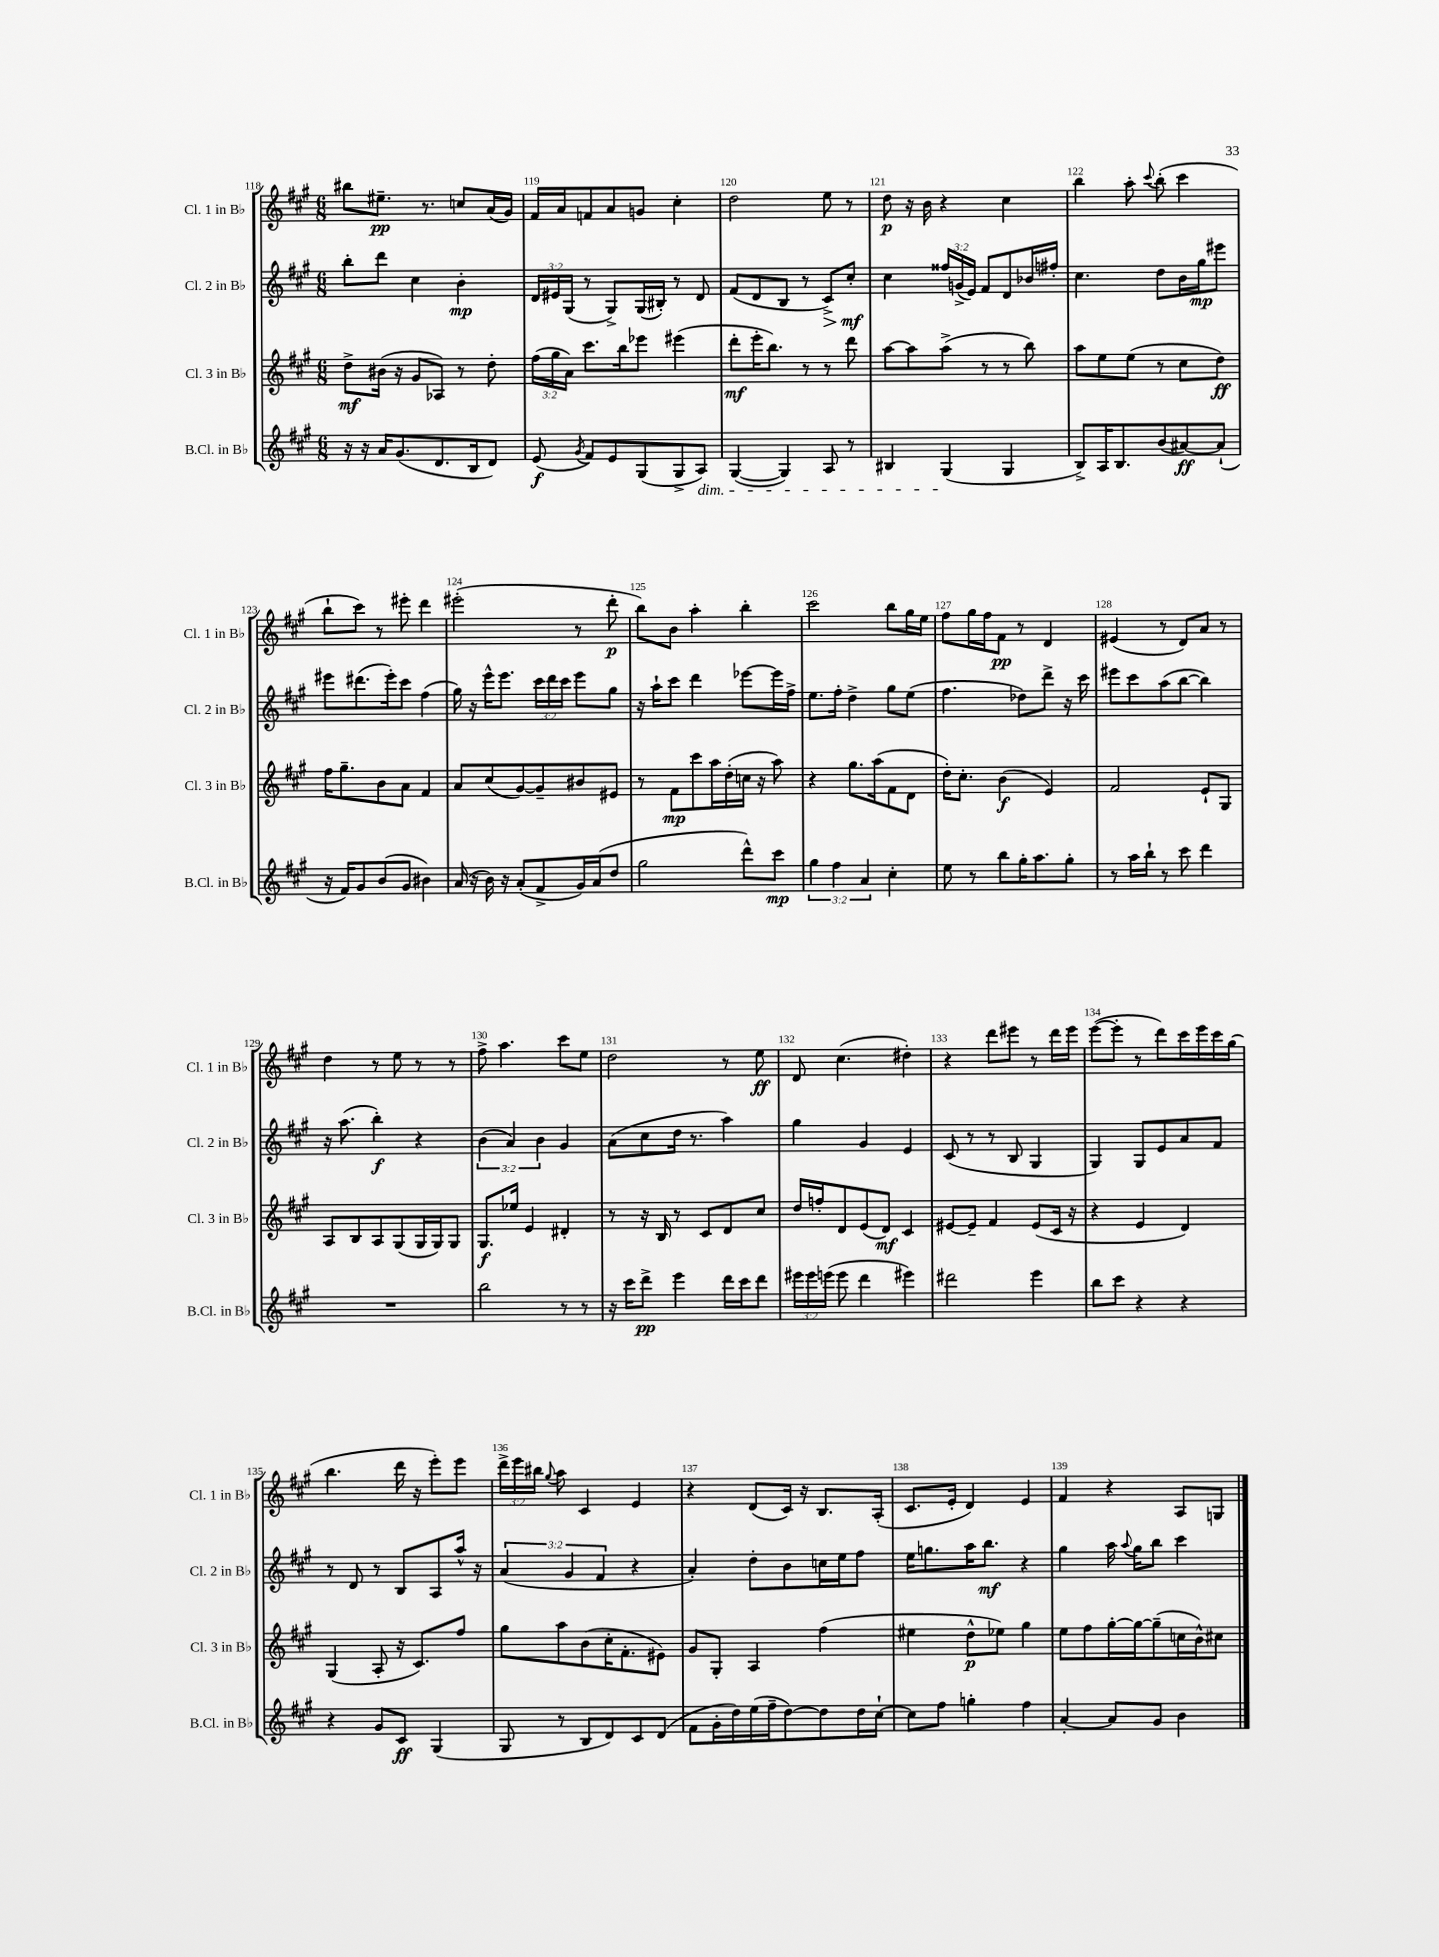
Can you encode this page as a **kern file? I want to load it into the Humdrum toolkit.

**kern	**dynam	**kern	**dynam	**kern	**dynam	**kern	**dynam
*part4	*part4	*part3	*part3	*part2	*part2	*part1	*part1
*staff4	*staff4	*staff3	*staff3	*staff2	*staff2	*staff1	*staff1
*I"B.Cl. in B♭	*	*I"Cl. 3 in B♭	*	*I"Cl. 2 in B♭	*	*I"Cl. 1 in B♭	*
*I'B.Cl. in B♭	*	*I'Cl. 3 in B♭	*	*I'Cl. 2 in B♭	*	*I'Cl. 1 in B♭	*
*clefG2	*	*clefG2	*	*clefG2	*	*clefG2	*
*k[f#c#g#]	*	*k[f#c#g#]	*	*k[f#c#g#]	*	*k[f#c#g#]	*
*M6/8	*	*M6/8	*	*M6/8	*	*M6/8	*
=118	=118	=118	=118	=118	=118	=118	=118
16r	.	8dd^\L	mf	8bb'\L	.	8bb#X\L	.
16r	.	.	.	.	.	.	.
16a/KL	.	(16b#X\Jk	.	8ddd\J	.	8.ee#X~\J	pp
(8.g#/	.	16r	.	.	.	.	.
.	.	8g#/L	.	4cc#\	.	.	.
.	.	.	.	.	.	8.r	.
8.d/	.	8A-X/J)	.	.	.	.	.
.	.	8r	.	4b'\	mp	8ccn/L	.
16B/k	.	.	.	.	.	.	.
8d/J)	.	8dd'\	.	.	.	(16a/L	.
.	.	.	.	.	.	16g#/JJ)	.
=119	=119	=119	=119	=119	=119	=119	=119
(8e/	f	(24ff#\LL	.	24d/LL	.	16f#/LL	.
.	.	24gg#\	.	24e#X/	.	.	.
.	.	.	.	.	.	16a/J	.
.	.	24a\JJ)	.	(24G#/JJ	.	.	.
8qg#/	.	.	.	.	.	.	.
8f#/L)	.	8.ccc#\L	.	8r	.	8fn/	.
8e/	.	.	.	8G#^/L)	.	8a/	.
.	.	16bb\k	.	.	.	.	.
(8G#/	.	8eee-X\J	.	(16G#/L	.	8gn/J	.
.	.	.	.	16B#X'/JJ)	.	.	.
8G#^/	.	(4eee#X\	.	8r	.	4cc#'\	.
!LO:TX:b:i:t=dim.	!	!	!	!	!	!	!
8A/J)	.	.	.	8d/	.	.	.
=120	=120	=120	=120	=120	=120	=120	=120
([4G#/	.	8ddd'\L	mf	(8f#/L	.	2dd\	.
.	.	16eee'\K	.	8d/	.	.	.
.	.	8.bb\J)	.	.	.	.	.
4G#/])	.	.	.	8B/J	.	.	.
.	.	8r	.	8r	.	.	.
!	!	!	!	!	!LO:HP:b	!	!
8A/	.	8r	.	8c#^/L)	>	8ee\	.
8r	.	8ddd\	.	8cc#'/J	mf	8r	.
.	.	.	.	.	]	.	.
=121	=121	=121	=121	=121	=121	=121	=121
4B#X/	.	[8aa\L	.	4cc#\	.	8dd\	p
.	.	8aa\]	.	.	.	16r	.
.	.	.	.	.	.	16b\	.
(4G#/	.	(8aa^\J	.	24ff##X/LL	.	4r	.
.	.	.	.	(24gn^/	.	.	.
.	.	.	.	24e/JJ)	.	.	.
.	.	8r	.	8f#/L	.	.	.
4G#/	.	8r	.	8d/	.	4cc#\	.
.	.	8bb\)	.	16b-X/L	.	.	.
.	.	.	.	16ff#X'/JJ	.	.	.
=122	=122	=122	=122	=122	=122	=122	=122
8B^/L)	.	8aa\L	.	4.cc#\	.	4bb\	.
16A/K	.	8ee\	.	.	.	.	.
8.B/	.	.	.	.	.	.	.
.	.	(8ee\J	.	.	.	8aa'\	.
.	.	.	.	.	.	8qqccc#/	.
(8b/	.	8r	.	8dd\L	.	(8bb'\	.
[8a#X/)	ff	8cc#\L	.	16b\L	.	4ccc#\	.
.	.	.	.	16gg#\J	mp	.	.
(8a#`/J]	.	8dd\J)	ff	8eee#X\J	.	.	.
!!LO:LB:g=z
=123	=123	=123	=123	=123	=123	=123	=123
16r	.	16ff#\KL	.	8eee#X\L	.	8bb`\L	.
16f#/KL)	.	8.gg#~\	.	.	.	.	.
8g#/	.	.	.	(8.ddd#X\	.	8ccc#\J)	.
(8b/	.	8b\	.	.	.	8r	.
.	.	.	.	16eee#'\k)	.	.	.
8g#/J	.	8a\J	.	8ccc#\J	.	8eee#X'\	.
4b#X\)	.	4f#/	.	(4ff#\	.	4ddd\	.
=124	=124	=124	=124	=124	=124	=124	=124
(16a/	.	8a/L	.	16gg#\)	.	(2eee#X'\	.
16r	.	.	.	16r	.	.	.
16b\)	.	(8cc#/	.	16eee^^\KL	.	.	.
16r	.	.	.	8.eee\J	.	.	.
(8a'/L	.	[8g#/)	.	.	.	.	.
8f#^/	.	8g#~/]	.	24ccc#\LL	.	.	.
.	.	.	.	24ddd\	.	.	.
.	.	.	.	24ccc#\JJ	.	.	.
16g#/L)	.	8b#X/	.	8eee\L	.	8r	.
(16a/J	.	.	.	.	.	.	.
8dd/J	.	8e#X/J	.	8gg#\J	.	8ddd'\	p
=125	=125	=125	=125	=125	=125	=125	=125
2gg#\	.	8r	.	16r	.	8bb\L)	.
.	.	.	.	16aa`\KL	.	.	.
.	.	8f#\L	mp	8ccc#\J	.	8b\J	.
.	.	8ccc#\	.	4ddd\	.	4aa'\	.
.	.	16aa\L	.	.	.	.	.
.	.	(16dd'\	.	.	.	.	.
8ddd^^\L)	.	16ccn\JJ	.	[8eee-X\L	.	4bb'\	.
.	.	16r	.	.	.	.	.
8ccc#\J	mp	8aa\)	.	16eee-\L]	.	.	.
.	.	.	.	16ff#^\JJ	.	.	.
=126	=126	=126	=126	=126	=126	=126	=126
6gg#\	.	4r	.	8.ee\L	.	2ccc#\	.
6ff#\	.	.	.	.	.	.	.
.	.	.	.	16ff#'\Jk	.	.	.
.	.	8.gg#\L	.	4dd^\	.	.	.
6a/	.	.	.	.	.	.	.
.	.	(16aa\k	.	.	.	.	.
4cc#'\	.	8f#\	.	8gg#\L	.	8bb\L	.
.	.	8d\J	.	(8ee\J	.	16gg#\L	.
.	.	.	.	.	.	16ee\JJ	.
=127	=127	=127	=127	=127	=127	=127	=127
8ee\	.	16dd'\KL)	.	4.ff#\	.	8ff#\L	.
.	.	8.cc#'\J	.	.	.	.	.
8r	.	.	.	.	.	16gg#\L	.
.	.	.	.	.	.	16ff#\J	.
8bb\L	.	(4b\	f	.	.	8f#\J	pp
16gg#'\K	.	.	.	8dd-X\L)	.	8r	.
8.aa\	.	.	.	.	.	.	.
.	.	4e/)	.	8ddd^\J	.	4d/	.
8gg#'\J	.	.	.	16r	.	.	.
.	.	.	.	16ccc#\	.	.	.
=128	=128	=128	=128	=128	=128	=128	=128
8r	.	2f#/	.	8eee#X\L	.	(4e#X/	.
16aa\LL	.	.	.	8ccc#\	.	.	.
16bb`\JJ	.	.	.	.	.	.	.
8r	.	.	.	(8aa\	.	8r	.
8ccc#\	.	.	.	[8bb\J	.	8d/L)	.
4ddd\	.	8e`/L	.	4bb\])	.	8a/J	.
.	.	8G#/J	.	.	.	8r	.
!!LO:LB:g=z
=129	=129	=129	=129	=129	=129	=129	=129
2.r	.	8A/L	.	16r	.	4dd\	.
.	.	.	.	(8.aa\	.	.	.
.	.	8B/	.	.	.	.	.
.	.	8A/	.	4bb'\)	f	8r	.
.	.	(8G#/	.	.	.	8ee\	.
.	.	16G#/L	.	4r	.	8r	.
.	.	16G#/J)	.	.	.	.	.
.	.	8G#/J	.	.	.	8r	.
=130	=130	=130	=130	=130	=130	=130	=130
2bb\	.	8.G#/L	f	(6b\	.	8ff#^\	.
.	.	.	.	.	.	4.aa\	.
.	.	.	.	6a/)	.	.	.
.	.	16ee-X/Jk	.	.	.	.	.
.	.	4e/	.	.	.	.	.
.	.	.	.	6b\	.	.	.
8r	.	4d#X'/	.	4g#/	.	8ccc#\L	.
8r	.	.	.	.	.	8ee\J	.
=131	=131	=131	=131	=131	=131	=131	=131
16r	.	8r	.	(8a\L	.	2dd\	.
16ccc#\KL	.	.	.	.	.	.	.
8ddd^\J	pp	16r	.	8cc#\	.	.	.
.	.	16B/	.	.	.	.	.
4eee\	.	8r	.	16dd\Jk	.	.	.
.	.	.	.	8.r	.	.	.
.	.	8c#/L	.	.	.	.	.
16ddd\LL	.	8d/	.	4aa\)	.	8r	.
16ccc#\J	.	.	.	.	.	.	.
8ddd\J	.	8cc#/J	.	.	.	8ee\	ff
=132	=132	=132	=132	=132	=132	=132	=132
24eee#X\LL	.	16dd/LL	.	4gg#\	.	8d/	.
24eee#\	.	.	.	.	.	.	.
.	.	16ffn'/J	.	.	.	.	.
(24eeen\JJ	.	.	.	.	.	.	.
8eee\	.	8d/	.	.	.	(4.cc#\	.
4ddd\	.	(8e/	.	4g#/	.	.	.
.	.	8d/J)	mf	.	.	.	.
4eee#X\)	.	4c#/	.	4e/	.	4dd#X'\)	.
=133	=133	=133	=133	=133	=133	=133	=133
2ddd#X\	.	[8e#X/L	.	(8c#/	.	4r	.
.	.	8e#~/J]	.	8r	.	.	.
.	.	4f#/	.	8r	.	8ddd\L	.
.	.	.	.	8B/	.	8eee#X\J	.
4eee\	.	(8e#/L	.	4G#/	.	8r	.
.	.	16c#/Jk	.	.	.	16ddd\LL	.
.	.	16r	.	.	.	16eee#\JJ	.
=134	=134	=134	=134	=134	=134	=134	=134
8bb\L	.	4r	.	4G#/)	.	([8eee\L	.
8ccc#\J	.	.	.	.	.	8eee'\J]	.
4r	.	4e/	.	8G#/L	.	8r	.
.	.	.	.	8e/	.	8ddd\L)	.
4r	.	4d/)	.	8a/	.	16ccc#\L	.
.	.	.	.	.	.	16eee\	.
.	.	.	.	8f#/J	.	16ccc#\	.
.	.	.	.	.	.	(16gg#\JJ	.
!!LO:LB:g=z
=135	=135	=135	=135	=135	=135	=135	=135
4r	.	(4G#/	.	8r	.	4.bb\	.
.	.	.	.	8d/	.	.	.
8g#/L	.	8A'/	.	8r	.	.	.
8c#/J	ff	16r	.	8B/L	.	16ddd\	.
.	.	8.c#/L)	.	.	.	16r	.
(4G#/	.	.	.	8A/	.	8eee'\L)	.
.	.	8ff#/J	.	16aa^^/Jk	.	8eee\J	.
.	.	.	.	16r	.	.	.
=136	=136	=136	=136	=136	=136	=136	=136
8G#/	.	8gg#\L	.	(6a/	.	24ddd^\LL	.
.	.	.	.	.	.	24eee\	.
.	.	.	.	.	.	24bb#X\JJ	.
.	.	.	.	.	.	8qqgg#/	.
8r	.	8aa\	.	.	.	8aa\	.
.	.	.	.	6g#/	.	.	.
8B/L	.	(8b\	.	.	.	4c#/	.
.	.	.	.	6f#/	.	.	.
8d/)	.	16cc#'\K	.	.	.	.	.
.	.	8.f#'\	.	.	.	.	.
8c#/	.	.	.	4r	.	4e/	.
(8d/J	.	8e#X\J)	.	.	.	.	.
=137	=137	=137	=137	=137	=137	=137	=137
8f#\L	.	8g#/L	.	4a'/)	.	4r	.
16g#'\L	.	8G#'/J	.	.	.	.	.
16dd\)	.	.	.	.	.	.	.
(16ee\	.	4A/	.	8dd'\L	.	(8d/L	.
16ff#~\J	.	.	.	.	.	.	.
[8dd\)	.	.	.	8b\	.	16c#/Jk)	.
.	.	.	.	.	.	16r	.
8dd\]	.	(4ff#\	.	16ccn\L	.	8.B/L	.
.	.	.	.	16ee\J	.	.	.
16dd\L	.	.	.	8ff#\J	.	.	.
[16cc#`\JJ	.	.	.	.	.	(16A'/Jk	.
=138	=138	=138	=138	=138	=138	=138	=138
8cc#\L]	.	4ee#X\	.	16ee\KL	.	8.c#/L	.
.	.	.	.	8.ggn\	.	.	.
8ff#\J	.	.	.	.	.	.	.
.	.	.	.	.	.	16e'/Jk	.
4ggn'\	.	8dd^^\L	p	16aa\K	.	4d/)	.
.	.	.	.	8.bb\J	mf	.	.
.	.	8ee-X\J)	.	.	.	.	.
4ff#\	.	4gg#\	.	4r	.	4e/	.
=139	=139	=139	=139	=139	=139	=139	=139
[4a'/	.	8ee\L	.	4gg#\	.	4f#/	.
.	.	8ff#\	.	.	.	.	.
8a/L]	.	[16gg#'\L	.	16aa\	.	4r	.
.	.	.	.	8qqaa/	.	.	.
.	.	16gg#\J_	.	16gg#\KL	.	.	.
8g#/J	.	(8gg#~\]	.	8bb\J	.	.	.
4b\	.	16ccn\L	.	4ccc#\	.	8A/L	.
.	.	16b^^\J)	.	.	.	.	.
.	.	8cc#X\J	.	.	.	8Gn/J	.
==	==	==	==	==	==	==	==
*-	*-	*-	*-	*-	*-	*-	*-
